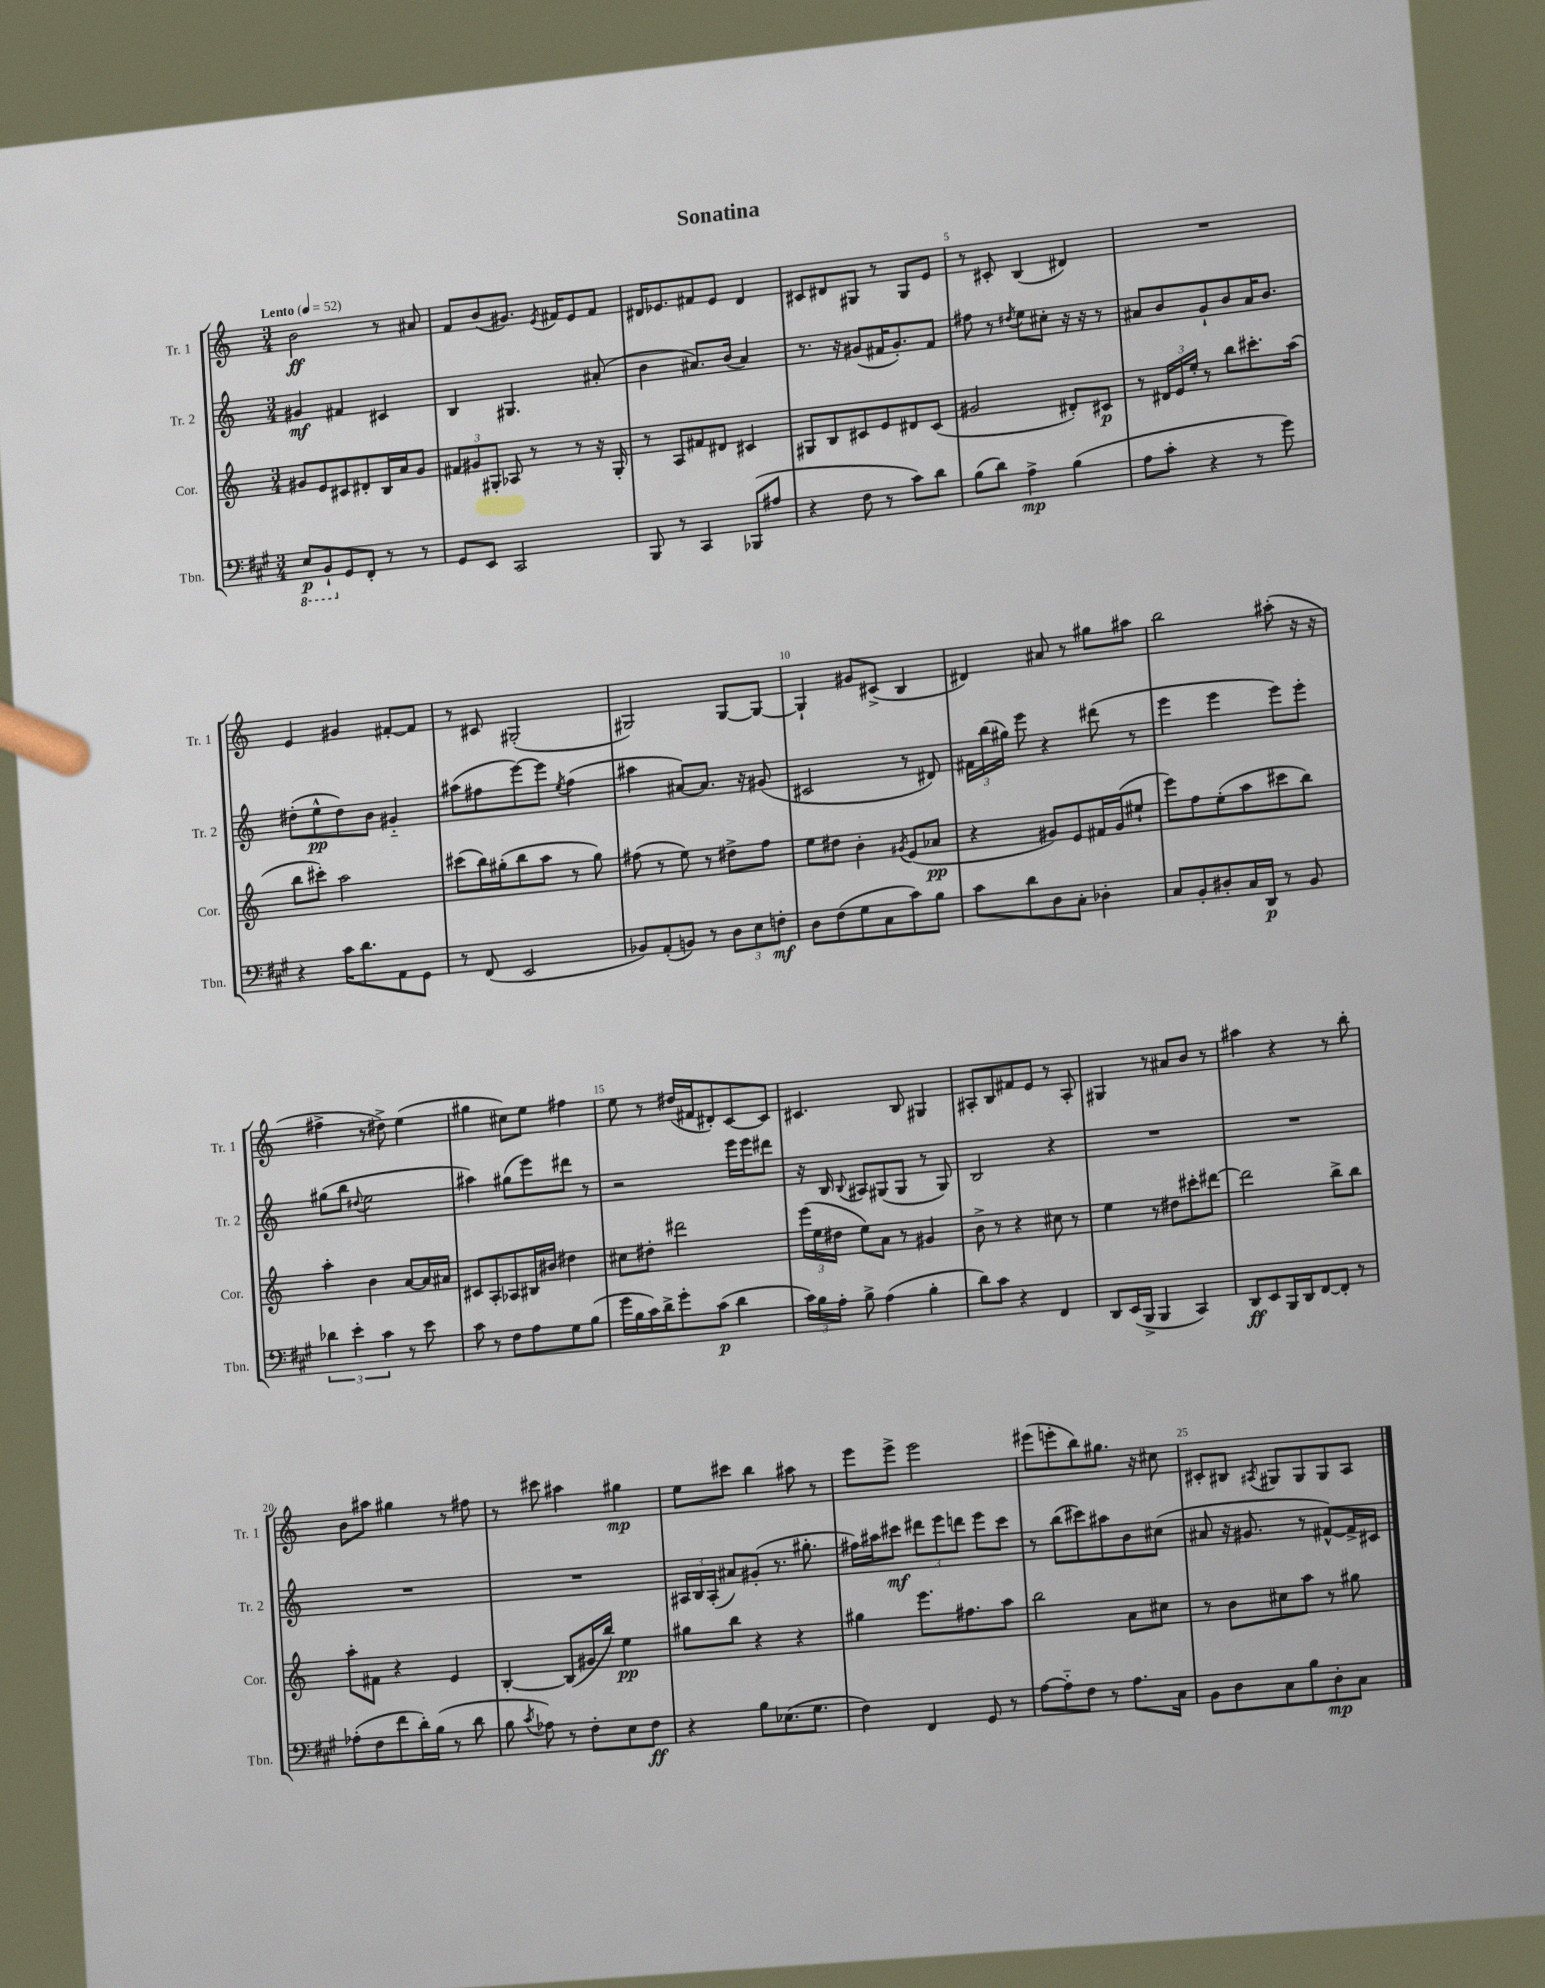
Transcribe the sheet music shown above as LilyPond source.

\header { title = "Sonatina" }
<<
\new StaffGroup <<
\new Staff = "s0" \with { instrumentName = "Tr. 1" shortInstrumentName = "Tr. 1" } {
    \clef treble \key c \major \numericTimeSignature \time 3/4 \tempo "Lento" 4 = 52
    \autoBeamOff b'2\ff r8 ais'8 |
    f'8[ b'8( gis'8.]) \acciaccatura { e'8 } fis'16[ e'8 fis'8] |
    dis'16[ ees'8. fis'8 ees'8] dis'4 |
    cis'8[ dis'8 gis8] r8 gis8[ e'8] |
    r8 cis'8-. b4( dis'4) |
    R2. |
    e'4 gis'4 fis'8[~-. fis'8] |
    r8 cis'8 gis2-.( |
    gis2) gis8[~ gis8]~ |
    gis4-! gis'8[ cis'8]->( b4 |
    dis'4) ais'8 r8 gis''8[ ais''8] |
    b''2 ais''8-.( r16 r16 |
    fis''4-> r8 dis''8->) e''4( |
    gis''4 cis''8[) e''8] fis''4 |
    e''8 r8 dis''16[( fis'16 dis'8-.) c'8~ c'8] |
    cis'4. b8 gis4 |
    ais8[-. b8 fis'8 e'8] r8 ais8-. |
    gis4 r8 ais'8[ b'8] r8 |
    ais''4 r4 r8 b''8-. |
    b'8[ ais''8] gis''4 r8 fis''8 |
    r8 cis'''8 ais''4 gis''4\mp |
    e''8[ cis'''8] b''4 ais''8 r8 |
    e'''8[ e'''8]-> e'''2 |
    eis'''8[( e'''8-. b''8) gis''8.] r16 cis''8 |
    cis'8[-. bis8] \acciaccatura { ais8 } gis8[ gis8 gis8 ais8] \bar "|." |
}
\new Staff = "s1" \with { instrumentName = "Tr. 2" shortInstrumentName = "Tr. 2" } {
    \clef treble \key c \major \numericTimeSignature \time 3/4
    \autoBeamOff gis'4\mf fis'4 cis'4 |
    b4 gis4. ais'8-.( |
    b'4 ais'8.[) b'16]( ais'4) |
    r8. r16 gis'8[( fis'16 gis'8.-.) fis'8] |
    fis''8 r8 \acciaccatura { dis''8 } e''8[ cis''8]-. r16 r16 r8 |
    ais'8[ b'8 g'8-! b'8 ais'16 b'8.] |
    dis''8[-.( e''8-^\pp dis''8) b'8] gis'4-_ |
    ais''8[( fis''8 e'''8~) e'''8] \acciaccatura { e''8 } fis''4( |
    ais''4 ais'8[~) ais'8.] r16 gis'8( |
    cis'2 r8 dis'8) |
    \tuplet 3/2 { fis'16[ b''16( gis''16]) } e'''8 r4 dis'''8( r8 |
    e'''4 e'''4 e'''8[) e'''8]-. |
    gis''8[( b''8] \appoggiatura { dis''8 } e''2 |
    ais''4) gis''8[( e'''8) dis'''8] r8 |
    r2 e'''16[ e'''16 dis'''8] |
    r16 b16 \appoggiatura { b8 } ais8[ gis8( gis8] r8 gis8) |
    b2 r4 |
    R2. |
    R2. |
    R2. |
    R2. |
    \tuplet 3/2 { ais16[ b16 ais16]-.( } ais'8[) gis'8]-.( r8. gis''8.-. |
    fis''16[) ais''16 cis'''8]\mf \tuplet 3/2 { dis'''8[ e'''8 d'''8] } e'''8[ cis'''8] |
    r8 b''8[( cis'''8) ais''8 b'8 cis''8]( |
    ais'8 r16 gis'8. r8 fis'8[~-^) fis'16-> cis'16] \bar "|." |
}
\new Staff = "s2" \with { instrumentName = "Cor." shortInstrumentName = "Cor." } {
    \clef treble \key c \major \numericTimeSignature \time 3/4
    \autoBeamOff gis'8[ e'8 cis'8 dis'8-. b16 a'16 gis'8] |
    \tuplet 3/2 { fis'8[ gis'8 gis8]-. } aes8 r8 r8 r16 gis16-. |
    r8 a8[ fis'8 dis'8] cis'4 |
    gis8[ b8 cis'8 e'8 dis'8 cis'8]( |
    gis'2 dis'8[-.) cis'8]\p |
    r8 \tuplet 3/2 { dis'16[ e'16 e''16]-. } r8 b''8[ cis'''8.-. a''16]( |
    b''8[ cis'''8]-.) a''2 |
    cis'''8[( b''16) gis''16-.( b''8 a''8] r8 gis''8) |
    fis''8( r8 e''8) r8 dis''8[-> fis''8] |
    e''8[ dis''8] b'4-. \acciaccatura { gis'8 } e'8[( aes'8]\pp |
    r4 gis'8[) e'8 fis'16 gis'16( eis''8]-! |
    e'''8[) f''8 e''8-.( a''8 cis'''8 b''8]) |
    a''4-. b'4 a'8[~ a'16 ais'16] |
    cis'8[ a8-. aes8 bis16 bis'16] dis''4 |
    cis''8[ dis''8]-. dis'''2 |
    \tuplet 3/2 { e'''16[( e''16 dis''16] } e''8[) a'8] r8 gis'4 |
    b'8-> r8 r4 cis''8 r8 |
    e''4 r8 dis''8[ cis'''8-. dis'''8]~ |
    dis'''2 b''8[-> b''8] |
    a''8[-. fis'8] r4 e'4 |
    b4~-. b8[( gis'16 b''16]) e''4\pp |
    gis''8[ b''8] r4 r4 |
    gis''4 e'''8.[ fis''8. a''8] |
    b''2 a'8[ cis''8] |
    r8 b'8[ cis''8 a''8] r8 gis''8 \bar "|." |
}
\new Staff = "s3" \with { instrumentName = "Tbn." shortInstrumentName = "Tbn." } {
    \clef bass \key a \major \numericTimeSignature \time 3/4
    \autoBeamOff \ottava #-1 e,8[\p b,,8-! \ottava #0 gis,8 fis,8]-. r8 r8 |
    gis,8[ e,8] cis,2 |
    b,,8 r8 cis,4 bes,,8[( ais8] |
    r4 fis8 r8 cis'8[) d'8] |
    b8[( d'8]) a4->\mp b4( |
    a8[ cis'8]-. r4 r8 gis'8) |
    r4 cis'16[ d'8. a,8 gis,8] |
    r8 fis,8( e,2 |
    bes,8[) a,8-.( b,8]) r8 \tuplet 3/2 { d8[ e8 f8]-.\mf } |
    d8[ fis8( gis8 cis8 cis'8) b8] |
    cis'8[ d'8 d8 cis8]-. des4-. |
    cis8[ b,8-. dis8-. cis16 d,16]\p r8 b,8 |
    \tuplet 3/2 { des'4 e'4-. cis'4 } r8 e'8 |
    cis'8 r8 fis8[ a8 gis8 b8]( |
    gis'16[ b16 cis'16) d'16-> gis'8-. cis'8]\p( d'4 |
    \tuplet 3/2 { cis'16[) b16 a16]-. } b8-> a4( b4-. |
    d'8[) cis'8] r4 fis,4 |
    d,8[ e,16( b,,16]-> b,,4 cis,4) |
    d,8[\ff e,8 b,,16 d,16 fis,8~ fis,8]-. r8 |
    aes8[-.( fis8 fis'8 d'16-.) b16]( r8 d'8 |
    b8 \acciaccatura { cis'8 } aes8) r8 fis8[-. e8 fis8]\ff |
    r4 b8[ ees8.( gis8.] |
    fis4) fis,4 gis,8 r8 |
    a8[~ a8-_ fis8] r8 a8.[ cis16] |
    b,8[ d8 cis8 b8 d8-.\mp cis8] \bar "|." |
}
>>
>>
\layout { \context { \Score \override BarNumber.break-visibility = ##(#f #t #t) barNumberVisibility = #(every-nth-bar-number-visible 5) } }
